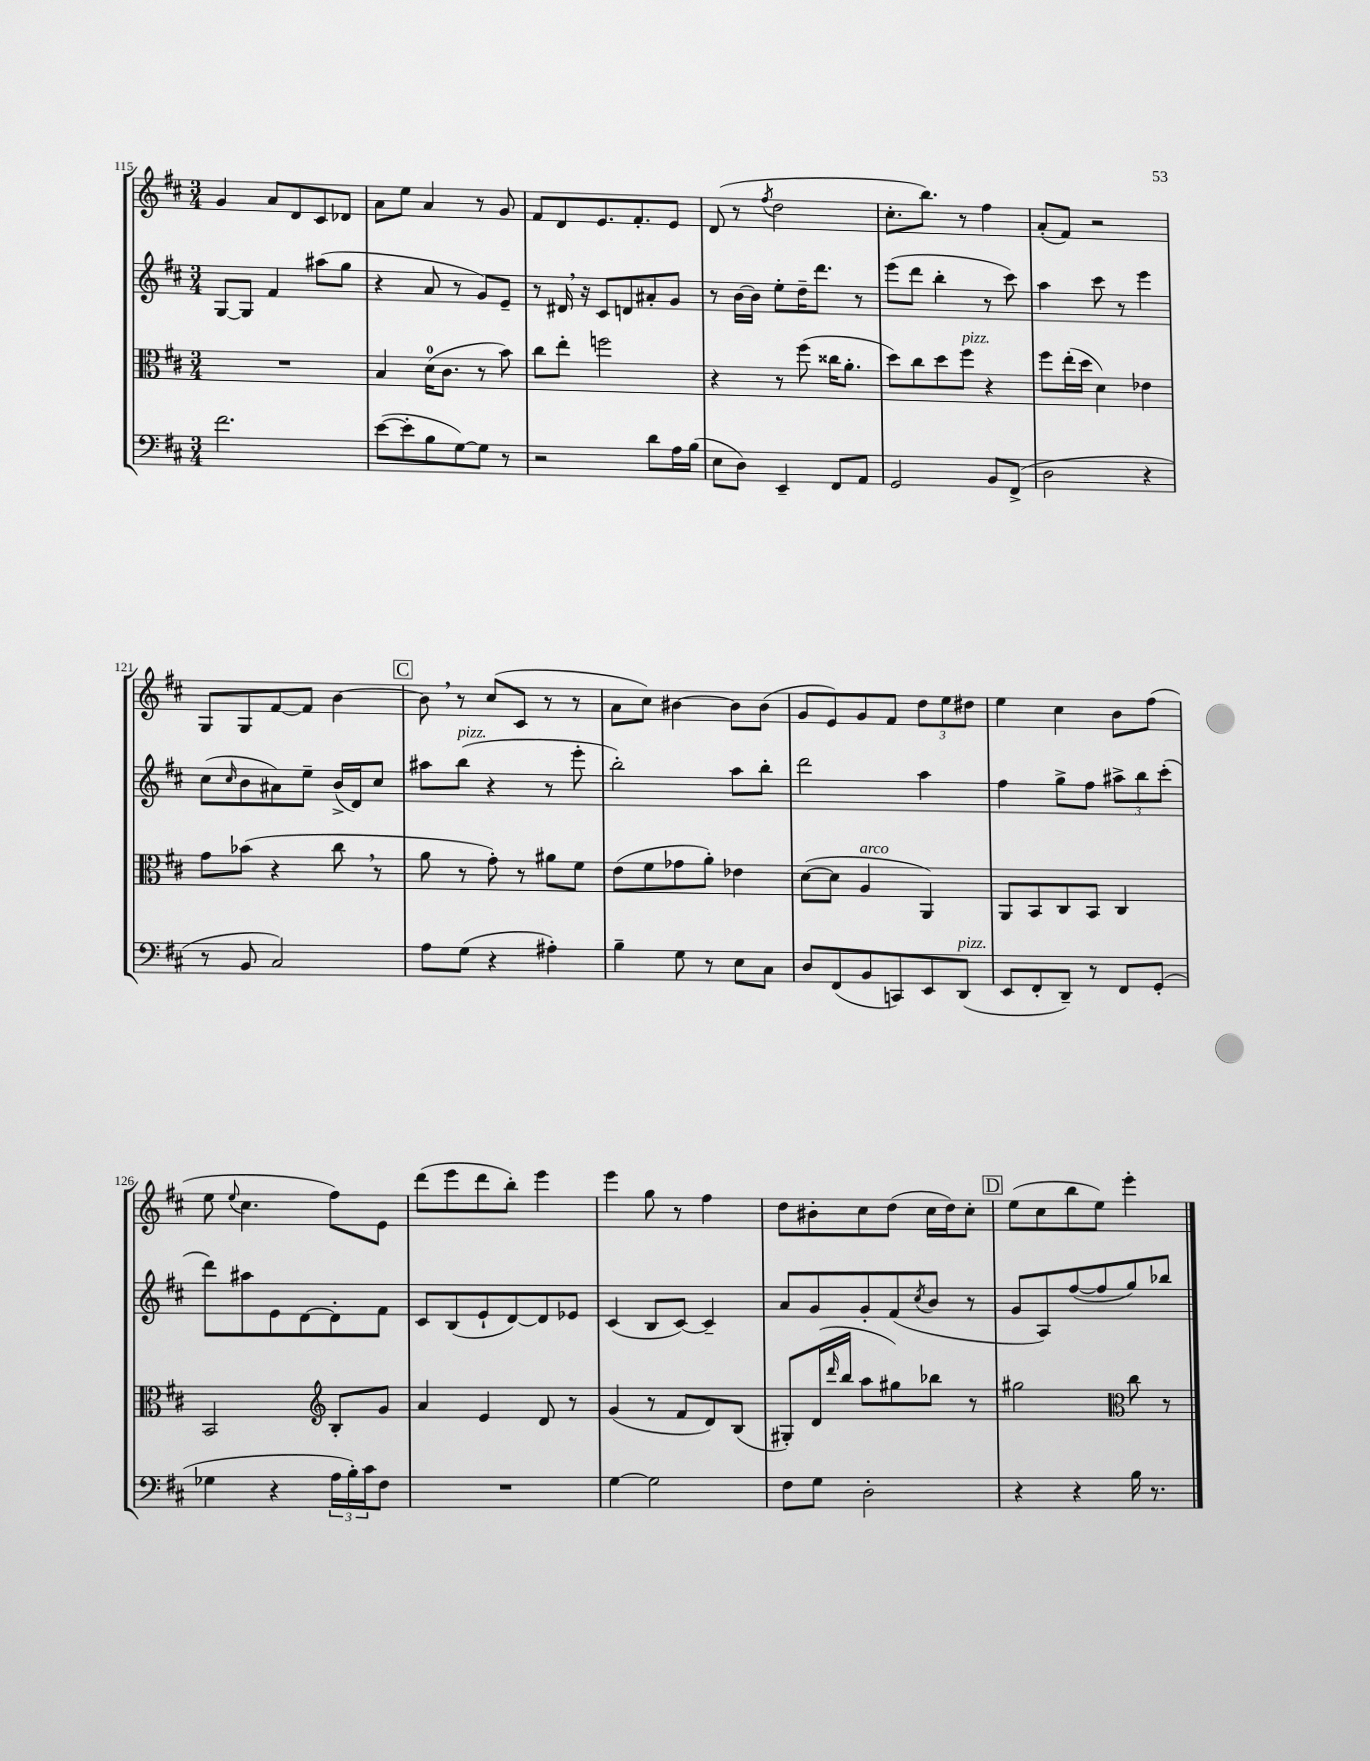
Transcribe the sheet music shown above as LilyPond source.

<<
\new StaffGroup <<
\new Staff = "s0" {
    \clef treble \key d \major \numericTimeSignature \time 3/4
    g'4 a'8 d'8 cis'8 des'8 |
    a'8 e''8 a'4 r8 g'8 |
    fis'8 d'8 e'8. fis'8.-. e'8 |
    d'8( r8 \acciaccatura { fis''8 } d''2 |
    cis''8.-. b''8.) r8 fis''4 |
    a'8-.( fis'8) r2 |
    g8 g8 fis'8~ fis'8 b'4~ |
    \mark \markup { \box "C" } b'8 \breathe r8 cis''8( cis'8 r8 r8 |
    a'8 cis''8) bis'4~ bis'8 bis'8( |
    g'8 e'8) g'8 fis'8 \tuplet 3/2 { d''8 e''8 dis''8 } |
    e''4 cis''4 b'8 fis''8( |
    e''8 \appoggiatura { e''8 } cis''4. fis''8) e'8 |
    d'''8( e'''8 d'''8 b''8-.) e'''4 |
    e'''4 g''8 r8 fis''4 |
    d''8 bis'8-. cis''8 d''8( cis''16 d''16) cis''8-. |
    \mark \markup { \box "D" } e''8( cis''8 b''8 e''8) e'''4-. \bar "|." |
}
\new Staff = "s1" {
    \clef treble \key d \major \numericTimeSignature \time 3/4
    g8~ g8 fis'4 ais''8( g''8 |
    r4 a'8 r8 g'8) e'8-- |
    r8 dis'16 \breathe r16 cis'8 d'8 ais'8-. g'8 |
    r8 b'16~ b'16 e''8-. d''16-- d'''8. r8 |
    e'''8( d'''8 b''4-. r8 cis'''8) |
    a''4 cis'''8 r8 e'''4 |
    cis''8( \grace { cis''16 } b'8 ais'8) e''8-- b'16->( d'16) cis''8 |
    \mark \markup { \box "C" } ais''8 b''8^\markup { \italic "pizz." }( r4 r8 e'''8-. |
    b''2-.) a''8 b''8-. |
    d'''2 a''4 |
    fis''4 g''8-> fis''8 \tuplet 3/2 { ais''8-> b''8 cis'''8-.( } |
    d'''8) ais''8 e'8 d'8~ d'8-. fis'8 |
    cis'8 b8( e'8-! d'8~) d'8 ees'8 |
    cis'4( b8 cis'8~) cis'4-- |
    a'8 g'8 g'8-. fis'8( \acciaccatura { cis''8 } b'8 r8 |
    \mark \markup { \box "D" } g'8 a8) fis''8~( fis''8 g''8) bes''8 \bar "|." |
}
\new Staff = "s2" {
    \clef alto \key d \major \numericTimeSignature \time 3/4
    R2. |
    b4 d'16-0( cis'8. r8 b'8) |
    cis''8 e''8-. f''2 |
    r4 r8 fis''8( cisis''16 a'8.-. |
    d''8) cis''8 d''8 fis''8^\markup { \italic "pizz." } r4 |
    fis''8 e''16-.( d''16 d'4) ees'4 |
    g'8 bes'8( r4 cis''8 \breathe r8 |
    \mark \markup { \box "C" } a'8 r8 g'8-.) r8 ais'8 fis'8 |
    e'8( fis'8 ges'8 a'8-.) ees'4 |
    d'8~( d'8 a4^\markup { \italic "arco" } a,4) |
    a,8 b,8 cis8 b,8 cis4 |
    b,2 \clef treble b8-. g'8 |
    a'4 e'4 d'8 r8 |
    g'4( r8 fis'8 d'8) b8( |
    gis8-.) d'16( \grace { d'''16 } b''16 a''8 gis''8) bes''8 r8 |
    \mark \markup { \box "D" } gis''2 \clef alto cis''8 r8 \bar "|." |
}
\new Staff = "s3" {
    \clef bass \key d \major \numericTimeSignature \time 3/4
    fis'2. |
    e'8~( e'8-. b8 g8~) g8 r8 |
    r2 d'8 a16 b16( |
    e8 d8) e,4-- fis,8 a,8 |
    g,2 b,8 fis,8->( |
    d2 r4 |
    r8 b,8 cis2) |
    \mark \markup { \box "C" } a8 g8( r4 ais4-.) |
    b4-- g8 r8 e8 cis8 |
    d8 fis,8( b,8 c,8) e,8 d,8^\markup { \italic "pizz." }( |
    e,8 fis,8-. d,8--) r8 fis,8 g,8-.( |
    ges4 r4 \tuplet 3/2 { a16 b16-.) cis'16 } fis8 |
    R2. |
    g4~ g2 |
    fis8 g8 d2-. |
    \mark \markup { \box "D" } r4 r4 b16 r8. \bar "|." |
}
>>
>>
\layout { \context { \Score currentBarNumber = #115 } }
